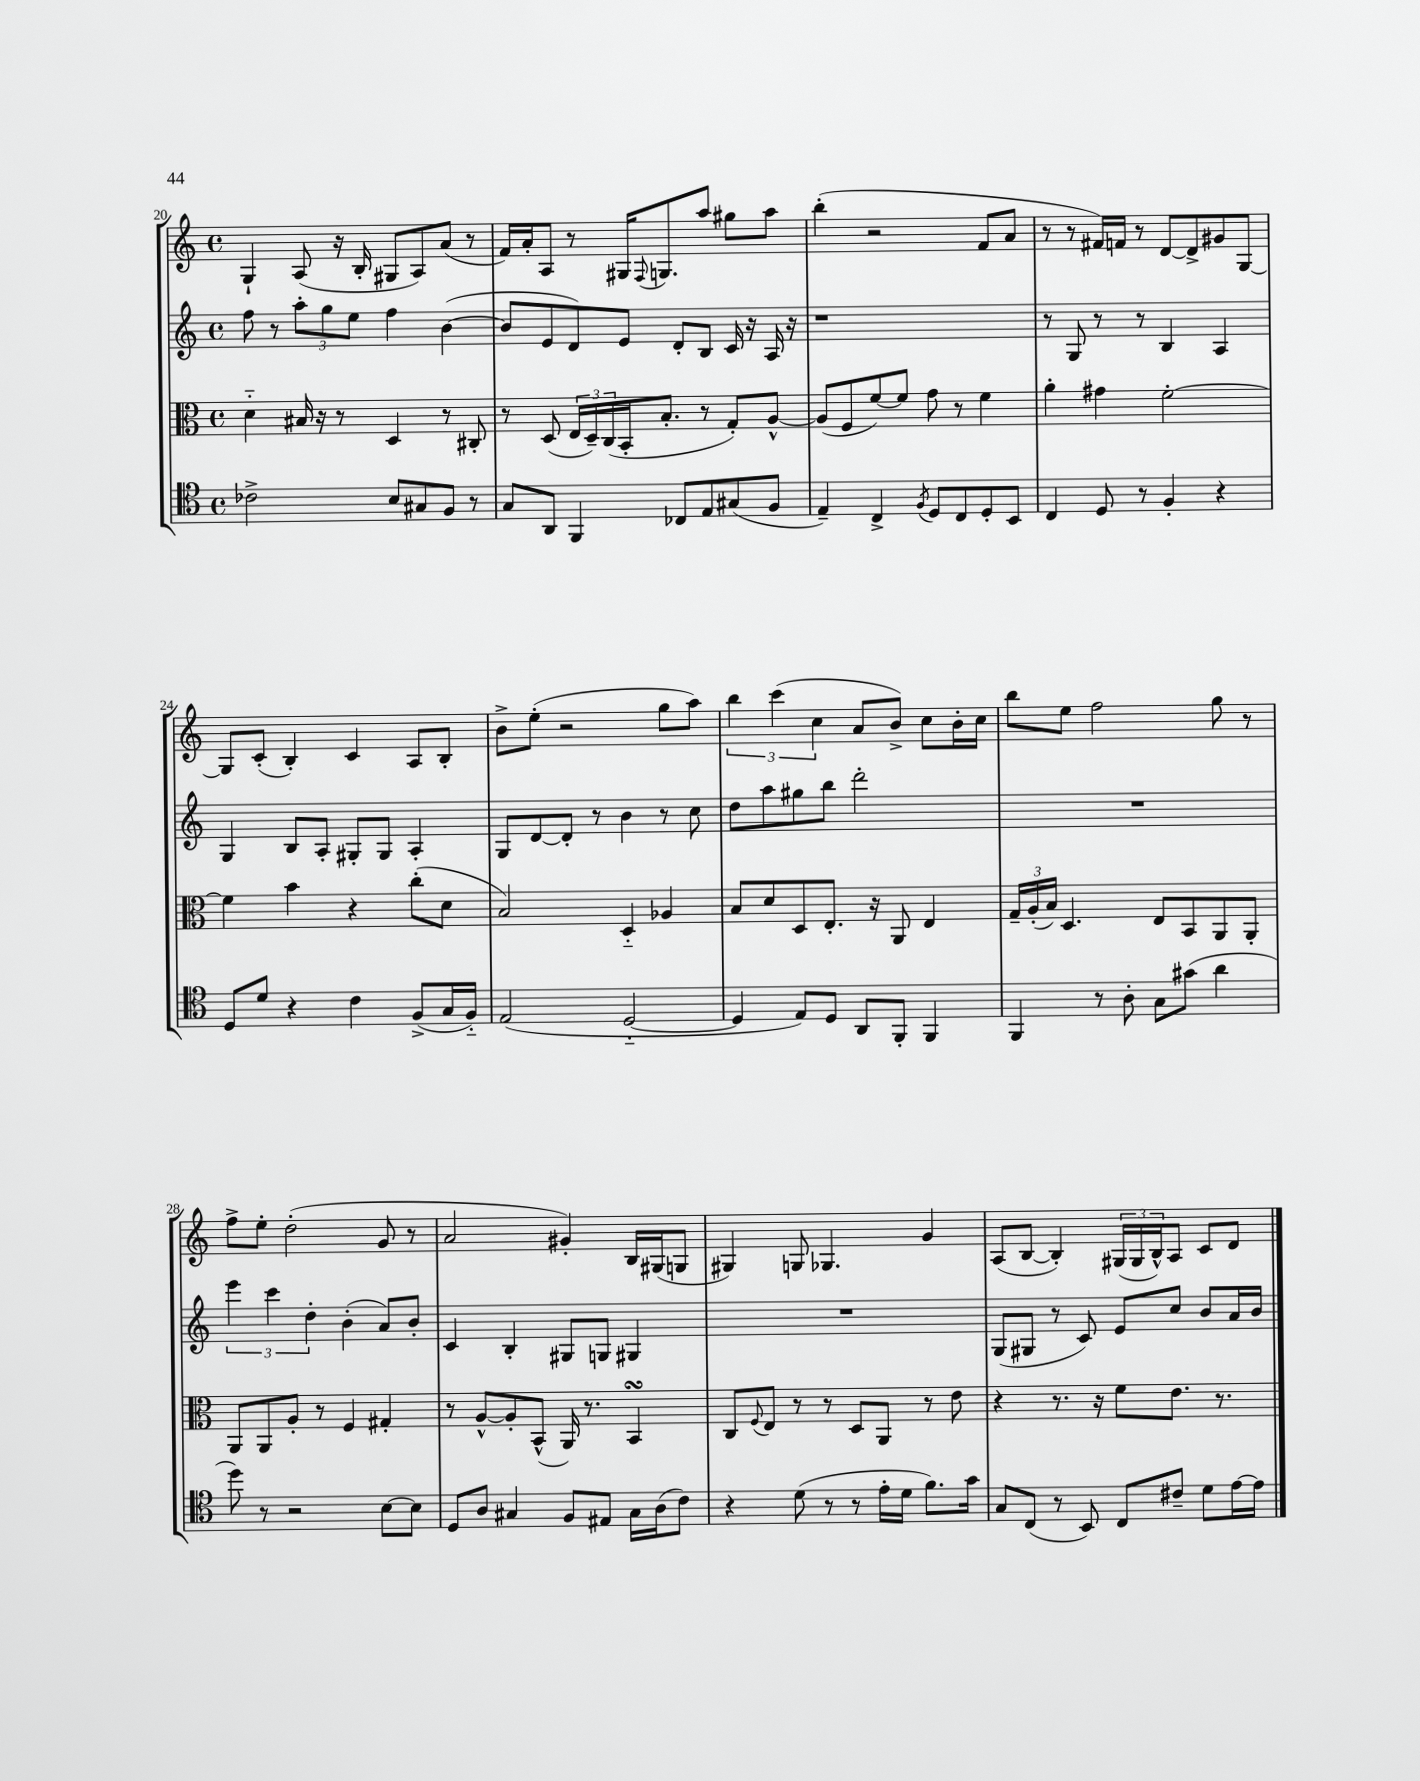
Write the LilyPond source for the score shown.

<<
\new StaffGroup <<
\new Staff = "s0" {
    \clef treble \key c \major \defaultTimeSignature \time 4/4
    g4-! a8( r16 b16-. gis8 a8) a'8( r8 |
    f'16) a'16-. a8 r8 gis16 \appoggiatura { f8 } g8. a''8 gis''8 a''8 |
    b''4-.( r2 f'8 a'8 |
    r8 r8 fis'16) f'16 r8 d'8~ d'8-> gis'8 g8~ |
    g8 c'8-.( b4-.) c'4 a8 b8-. |
    b'8-> e''8-.( r2 g''8 a''8) |
    \tuplet 3/2 { b''4 c'''4( c''4 } a'8 b'8->) c''8 b'16-. c''16 |
    b''8 e''8 f''2 g''8 r8 |
    f''8-> e''8-. d''2-.( g'8 r8 |
    a'2 gis'4-.) b16 gis16( g8 |
    gis4) g8 ges4. g'4 |
    a8( b8~ b4-.) \tuplet 3/2 { gis16( gis16 b16-^) } a8 c'8 d'8 \bar "|." |
}
\new Staff = "s1" {
    \clef treble \key c \major \defaultTimeSignature \time 4/4
    f''8 r8 \tuplet 3/2 { a''8-. g''8 e''8 } f''4 b'4~( |
    b'8 e'8 d'8) e'8 d'8-. b8 c'16 r16 a16 r16 |
    r1 |
    r8 g8 r8 r8 b4 a4 |
    g4 b8 a8-. gis8-. gis8 a4-. |
    g8 d'8~ d'8-. r8 b'4 r8 c''8 |
    d''8 a''8 gis''8 b''8 d'''2-. |
    R1 |
    \tuplet 3/2 { e'''4 c'''4 d''4-. } b'4-.( a'8) b'8-. |
    c'4 b4-. gis8 g8 gis4 |
    R1 |
    g8( gis8 r8 c'8) e'8 c''8 b'8 a'16 b'16 \bar "|." |
}
\new Staff = "s2" {
    \clef alto \key c \major \defaultTimeSignature \time 4/4
    d'4-_ bis16 r16 r8 d4 r8 cis8-. |
    r8 d8( \tuplet 3/2 { e16 d16--) c16( } b,16-. b8.-. r8 g8-.) a8~-^ |
    a8( f8 f'8~) f'8 g'8 r8 f'4 |
    a'4-. gis'4 f'2~-. |
    f'4 b'4 r4 c''8-.( d'8 |
    b2) d4-_ aes4 |
    b8 d'8 d8 e8.-. r16 a,8 e4 |
    \tuplet 3/2 { g16-- a16-.( b16) } d4. e8 b,8 a,8 a,8-. |
    a,8 a,8 a8-. r8 f4 gis4-. |
    r8 a8~-^ a8-. b,8-^( a,16) r8. b,4\turn |
    c8 \appoggiatura { f8 } e8 r8 r8 d8 a,8 r8 e'8 |
    r4 r8. r16 f'8 e'8. r8. \bar "|." |
}
\new Staff = "s3" {
    \clef tenor \key c \major \defaultTimeSignature \time 4/4
    ces'2-> b8 gis8 f8 r8 |
    g8 a,8 f,4 ces8 e8 gis8( f8 |
    e4--) c4-> \acciaccatura { f8 } d8 c8 d8-. b,8 |
    c4 d8 r8 f4-. r4 |
    d8 d'8 r4 c'4 f8->( g16 f16-_) |
    e2( d2~-_ |
    d4 e8) d8 a,8 f,8-. f,4 |
    f,4 r8 a8-. g8 gis'8( a'4 |
    d''8) r8 r2 b8~ b8 |
    d8 a8 gis4 f8 eis8 gis16 a16( c'8) |
    r4 d'8( r8 r8 e'16-. d'16 f'8.) g'16 |
    g8 c8( r8 b,8) c8 cis'8-- d'8 e'16~ e'16 \bar "|." |
}
>>
>>
\layout { \context { \Score currentBarNumber = #20 } }
